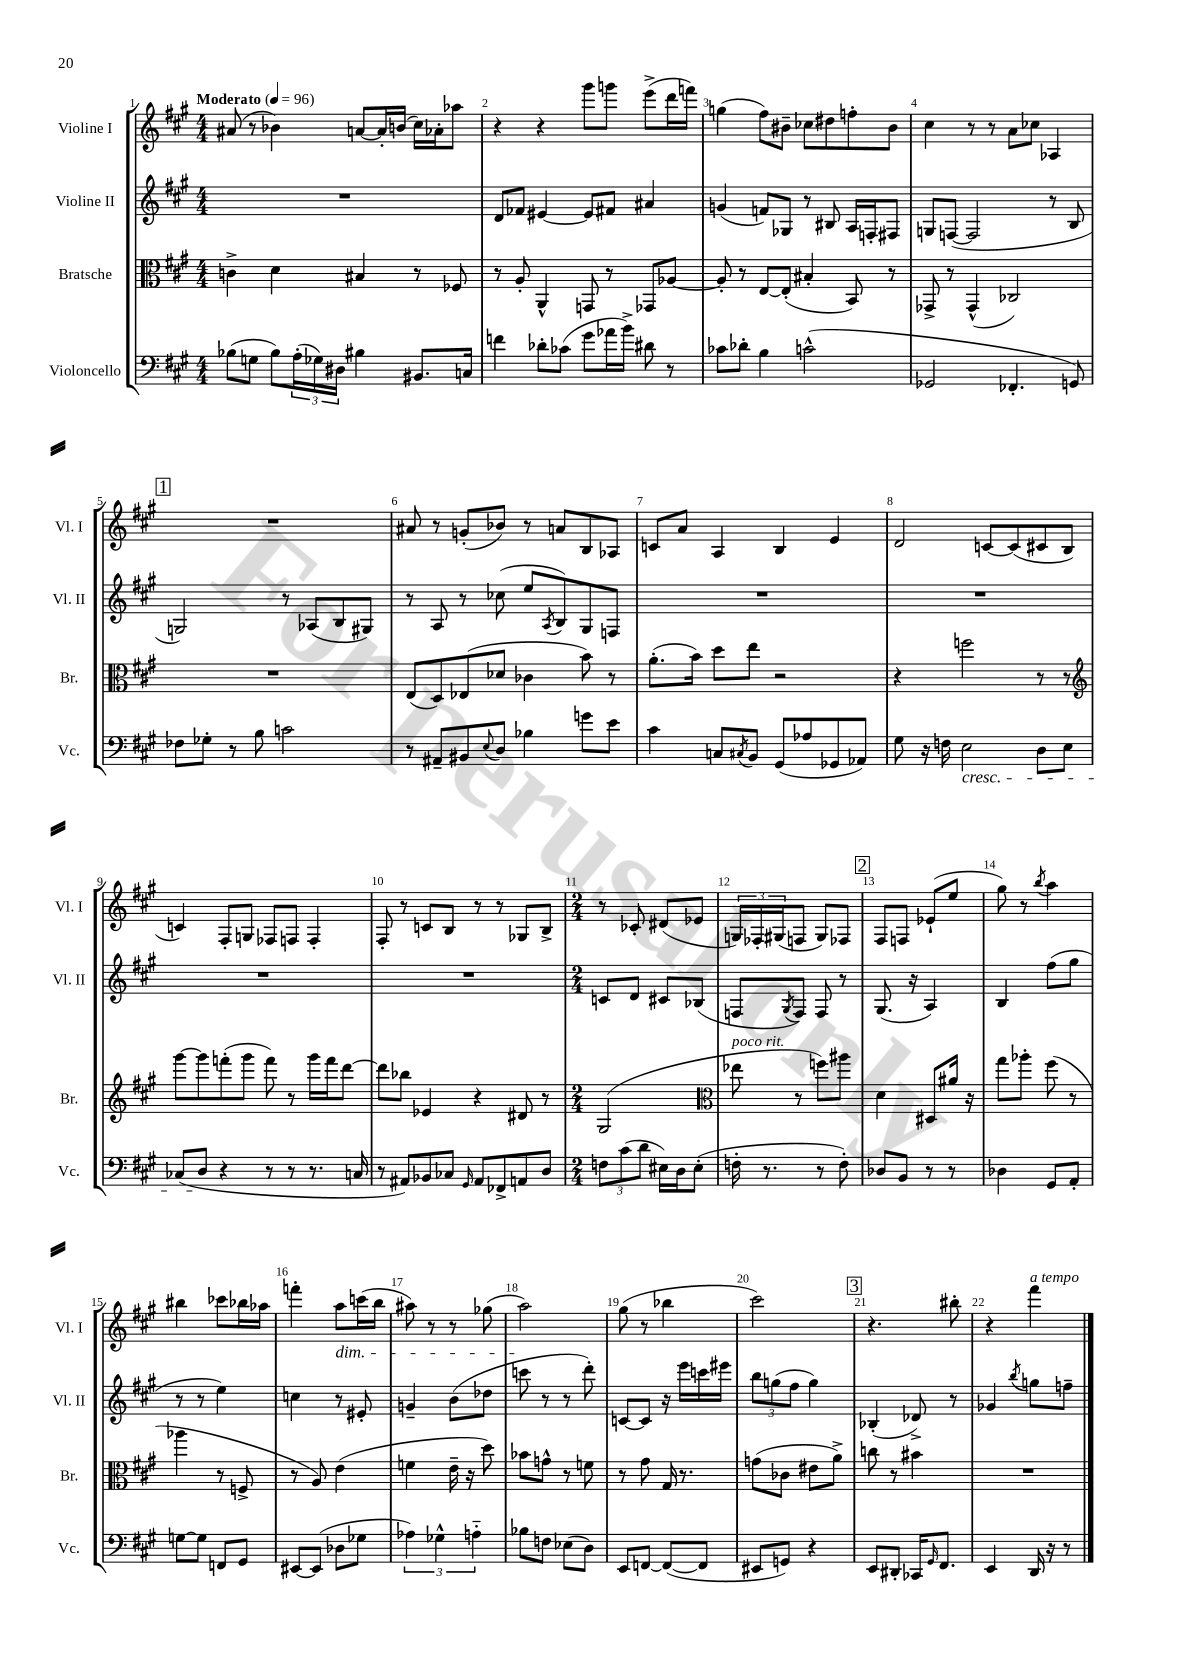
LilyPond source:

<<
\new StaffGroup <<
\new Staff = "s0" \with { instrumentName = "Violine I" shortInstrumentName = "Vl. I" } {
    \clef treble \key a \major \numericTimeSignature \time 4/4 \tempo "Moderato" 4 = 96
    ais'8( r8 bes'4) a'8~ a'16-. b'16( cis''16) aes'16-. aes''8 |
    r4 r4 gis'''8 g'''8 e'''8->( d'''16 f'''16) |
    g''4( fis''8) bis'8-- ces''8 dis''8 f''8-. bis'8 |
    cis''4 r8 r8 a'8 ces''8 aes4 |
    \mark \markup { \box "1" } R1 |
    ais'8 r8 g'8-.( bes'8) r8 a'8 b8 aes8 |
    c'8 a'8 a4 b4 e'4 |
    d'2 c'8~ c'8( cis'8 b8 |
    c'4) fis8-. g8 fes8 f8 f4-. |
    fis8-. r8 c'8 b8 r8 r8 ges8 b8-> |
    \numericTimeSignature \time 2/4 r8 ces'8-. dis'8( ees'8 |
    \tuplet 3/2 { g16) fes16-. gis16( } f8 gis8) fes8 |
    \mark \markup { \box "2" } fis8 f8 ees'8-!( e''8 |
    gis''8) r8 \acciaccatura { b''8 } a''4 |
    bis''4 ces'''8 bes''16 aes''16 |
    f'''4-. a''8\dim c'''16( b''16 |
    ais''8) r8 r8 ges''8( |
    a''2\!) |
    gis''8( r8 bes''4 |
    cis'''2) |
    \mark \markup { \box "3" } r4. bis''8-. |
    r4 fis'''4^\markup { \italic "a tempo" } \bar "|." |
}
\new Staff = "s1" \with { instrumentName = "Violine II" shortInstrumentName = "Vl. II" } {
    \clef treble \key a \major \numericTimeSignature \time 4/4
    R1 |
    d'8 fes'8 eis'4~ eis'8 fis'8 ais'4 |
    g'4( f'8) ges8 r8 bis8 a16 f16-. fis8 |
    g8 f8~( f2 r8 b8 |
    \mark \markup { \box "1" } g2) r8 aes8( b8 gis8) |
    r8 a8 r8 ces''8( e''8 \acciaccatura { a8 } b8) gis8 f8 |
    R1 |
    R1 |
    R1 |
    R1 |
    \numericTimeSignature \time 2/4 c'8 d'8 cis'8 bes8( |
    f8 \acciaccatura { gis8 } f8) f8 r8 |
    \mark \markup { \box "2" } gis8.( r16 a4) |
    b4 fis''8( gis''8 |
    r8 r8 e''4) |
    c''4 r8 eis'8-. |
    g'4-- b'8( des''8 |
    c'''8 r8 r8 d'''8-.) |
    c'8~ c'8 r16 e'''16 c'''16 eis'''16 |
    \tuplet 3/2 { b''8 g''8( fis''8 } g''4) |
    \mark \markup { \box "3" } bes4-.( des'8->) r8 |
    ges'4 \acciaccatura { b''8 } g''8 f''8-- \bar "|." |
}
\new Staff = "s2" \with { instrumentName = "Bratsche" shortInstrumentName = "Br." } {
    \clef alto \key a \major \numericTimeSignature \time 4/4
    c'4-> d'4 bis4 r8 fes8 |
    r8 a8-. a,4-^ g,8 r8 ges,8 aes8~ |
    aes8-. r8 e8~ e8-.( bis4-. b,8) r8 |
    ges,8-> r8 ges,4-^( ces2) |
    \mark \markup { \box "1" } R1 |
    e8( d8) ees8( des'8 ces'4 b'8) r8 |
    a'8.-.( b'16) d''8 e''8 r2 |
    r4 f''2 r8 r8 |
    \clef treble gis'''8~ gis'''8 f'''8-.( gis'''8 f'''8) r8 gis'''16 f'''16 d'''8~ |
    d'''8 bes''8 ees'4 r4 dis'8 r8 |
    \numericTimeSignature \time 2/4 gis2( |
    \clef alto ees''8^\markup { \italic "poco rit." } r8 f''8) ais''8 |
    \mark \markup { \box "2" } d'4 dis8 ais'16 r16 |
    gis''8 aes''8-. fis''8( r8 |
    aes''4 r8 f8-> |
    r8 a8) e'4( |
    f'4 e'16-- r16 d''8) |
    bes'8 g'8-^ r8 f'8 |
    r8 gis'8 gis16 r8. |
    g'8( ces'8 eis'8 a'8->) |
    \mark \markup { \box "3" } c''8 r8 bis'4 |
    R2 \bar "|." |
}
\new Staff = "s3" \with { instrumentName = "Violoncello" shortInstrumentName = "Vc." } {
    \clef bass \key a \major \numericTimeSignature \time 4/4
    bes8( g8 bes8) \tuplet 3/2 { a16-.( ges16) dis16 } bis4 bis,8. c16 |
    f'4 des'8-. ces'8( gis'8 aes'16 b'16->) dis'8 r8 |
    ces'8 des'8-. b4 c'2-^( |
    ges,2 fes,4.-. g,8) |
    \mark \markup { \box "1" } fes8 ges8-. r8 b8 c'2 |
    r8 ais,8-- bis,8 \appoggiatura { e8 } d8 bes4 g'8 e'8 |
    cis'4 c8 \acciaccatura { cis8 } b,8 gis,8( aes8 ges,8 aes,8) |
    gis8 r16 f16 e2\cresc d8 e8 |
    ces8( d8\! r4 r8 r8 r8. c16 |
    r8 ais,8) bes,8 ces8 \grace { gis,16 } ais,8 fes,8-> a,8 d8 |
    \numericTimeSignature \time 2/4 \tuplet 3/2 { f8 cis'8( d'8 } eis16) d16 eis8-.( |
    f16-. r8. r8 f8-.) |
    \mark \markup { \box "2" } des8 b,8 r8 r8 |
    des4 gis,8 a,8-. |
    g8~ g8 f,8 gis,8 |
    eis,8~ eis,8( des8 ges8 |
    \tuplet 3/2 { aes4) ges4-^ a4-_ } |
    bes8 f8 ees8( d8) |
    e,8 f,8~ f,8~( f,8 |
    eis,8 g,8) r4 |
    \mark \markup { \box "3" } e,8 dis,8-. ces,16 \grace { gis,16 } fis,8. |
    e,4 d,16 r16 r8 \bar "|." |
}
>>
>>
\layout { \context { \Score \override BarNumber.break-visibility = ##(#f #t #t) barNumberVisibility = #all-bar-numbers-visible } }
